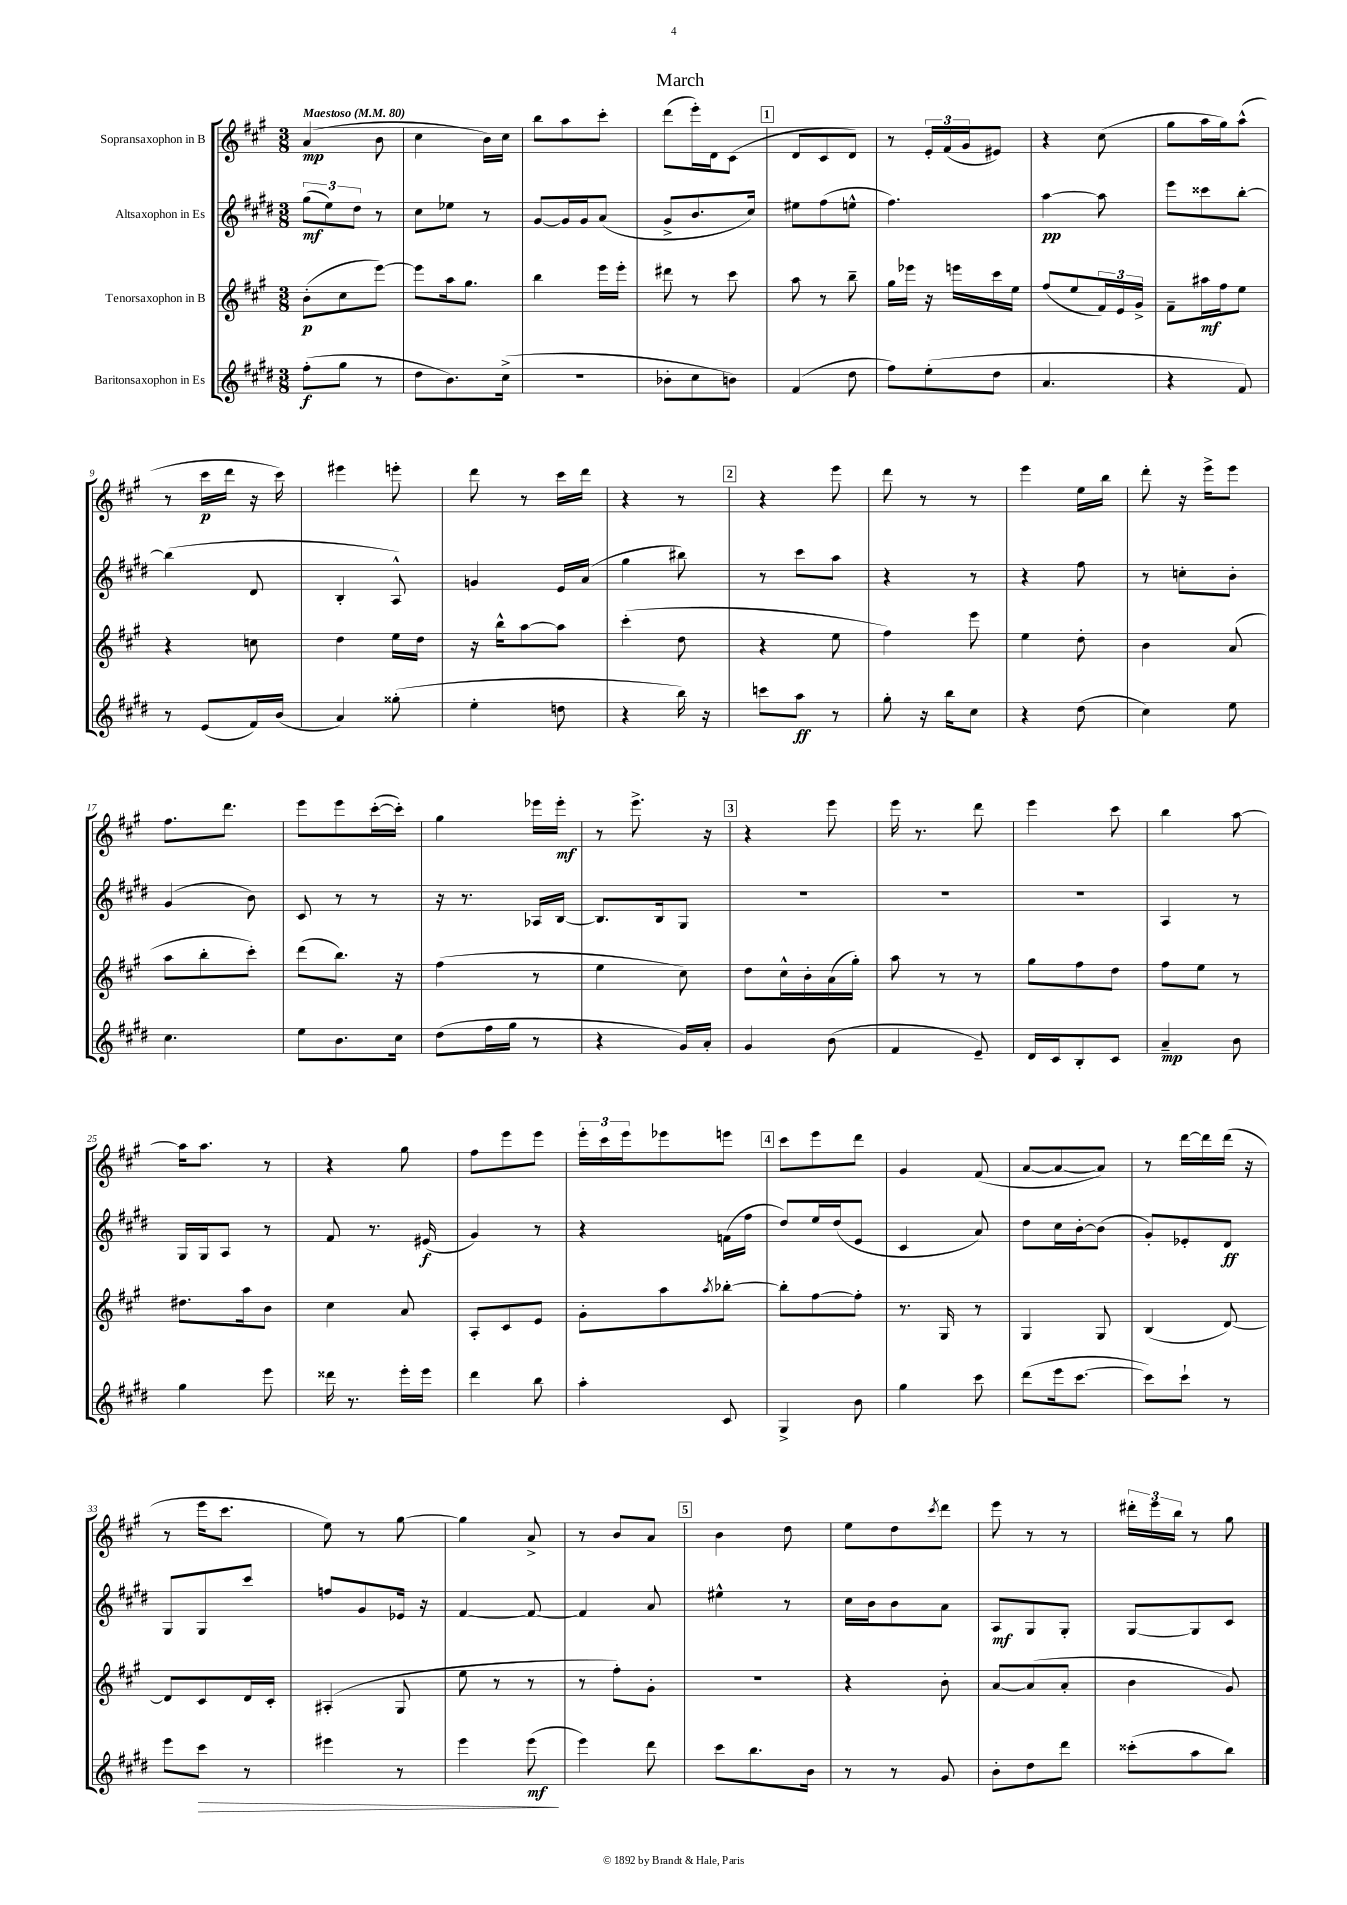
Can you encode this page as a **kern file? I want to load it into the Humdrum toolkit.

**kern	**dynam	**kern	**dynam	**kern	**dynam	**kern	**dynam
*part4	*part4	*part3	*part3	*part2	*part2	*part1	*part1
*staff4	*staff4	*staff3	*staff3	*staff2	*staff2	*staff1	*staff1
*I"Baritonsaxophon in Es	*	*I"Tenorsaxophon in B	*	*I"Altsaxophon in Es	*	*I"Sopransaxophon in B	*
*clefG2	*	*clefG2	*	*clefG2	*	*clefG2	*
*k[f#c#g#d#]	*	*k[f#c#g#]	*	*k[f#c#g#d#]	*	*k[f#c#g#]	*
*M3/8	*	*M3/8	*	*M3/8	*	*M3/8	*
*MM80	*	*MM80	*	*MM80	*	*MM80	*
=1	=1	=1	=1	=1	=1	=1	=1
!	!	!	!	!	!	!LO:TX:a:B:t=Maestoso	!
(8ff#'\L	f	(8b'\L	p	(12gg#\L	mf	(4a/	mp
.	.	.	.	12ee\)	.	.	.
8gg#\J	.	8cc#\	.	.	.	.	.
.	.	.	.	12dd#\J	.	.	.
8r	.	[8eee\J)	.	8r	.	8b\	.
=2	=2	=2	=2	=2	=2	=2	=2
8dd#\L	.	8eee\L]	.	8cc#\L	.	4cc#\	.
8.b\)	.	16aa\k	.	8ee-X\J	.	.	.
.	.	8.gg#\J	.	.	.	.	.
.	.	.	.	8r	.	16b\LL)	.
(16cc#^\Jk	.	.	.	.	.	16cc#\JJ	.
=3	=3	=3	=3	=3	=3	=3	=3
4.r	.	4bb\	.	[8g#/L	.	8bb\L	.
.	.	.	.	16g#/L]	.	8aa\	.
.	.	.	.	16g#/J	.	.	.
.	.	16eee\LL	.	(8a/J	.	8ccc#'\J	.
.	.	16eee'\JJ	.	.	.	.	.
=4	=4	=4	=4	=4	=4	=4	=4
8b-X'\L	.	8ddd#X\	.	8g#^/L	.	(8ddd\L	.
8cc#\	.	8r	.	8.b/	.	16eee'\L)	.
.	.	.	.	.	.	16d\J	.
8bn\J)	.	8ccc#\	.	.	.	(8c#\J	.
.	.	.	.	16cc#/Jk)	.	.	.
!!LO:REH:place=s1:t=1
=5	=5	=5	=5	=5	=5	=5	=5
(4f#/	.	8aa\	.	8ee#X\L	.	8d/L	.
.	.	8r	.	(8ff#\	.	8c#/	.
8dd#\	.	8bb~\	.	8een^^\J	.	8d/J)	.
=6	=6	=6	=6	=6	=6	=6	=6
8ff#\L)	.	16gg#\LL	.	4.ff#\)	.	8r	.
.	.	16eee-X\JJ	.	.	.	.	.
(8ee'\	.	16r	.	.	.	24e'/LL	.
.	.	.	.	.	.	(24f#/	.
.	.	16eeen\LL	.	.	.	.	.
.	.	.	.	.	.	24g#/J	.
8dd#\J	.	16ccc#\	.	.	.	8e#X/J)	.
.	.	16ee\JJ	.	.	.	.	.
=7	=7	=7	=7	=7	=7	=7	=7
4.a/	.	(8ff#/L	.	[4aa\	pp	4r	.
.	.	8ee/	.	.	.	.	.
.	.	24f#/L)	.	8aa\]	.	(8cc#\	.
.	.	24e/	.	.	.	.	.
.	.	24g#^/JJ	.	.	.	.	.
=8	=8	=8	=8	=8	=8	=8	=8
4r	.	8f#~\L	.	8eee\L	.	8gg#\L	.
.	.	16aa#X\L	mf	8ccc##X\	.	16aa\L	.
.	.	16ff#\J	.	.	.	16gg#\J)	.
8f#/)	.	8ee\J	.	[8bb'\J	.	(8aa^^\J	.
!!LO:LB:g=z
=9	=9	=9	=9	=9	=9	=9	=9
8r	.	4r	.	(4bb\]	.	8r	.
(8e/L	.	.	.	.	.	16ccc#\LL	p
.	.	.	.	.	.	16ddd\JJ	.
16f#/L)	.	8ccn\	.	8d#/	.	16r	.
(16b/JJ	.	.	.	.	.	16ccc#\)	.
=10	=10	=10	=10	=10	=10	=10	=10
4a/)	.	4dd\	.	4B'/	.	4eee#X\	.
(8gg##X'\	.	16ee\LL	.	8A^^/)	.	8eeen'\	.
.	.	16dd\JJ	.	.	.	.	.
=11	=11	=11	=11	=11	=11	=11	=11
4ee'\	.	16r	.	4gn/	.	8ddd\	.
.	.	16bb^^\KL	.	.	.	.	.
.	.	[8aa\	.	.	.	8r	.
8ddn\	.	8aa\J]	.	16e/LL	.	16ccc#\LL	.
.	.	.	.	(16a/JJ	.	16ddd\JJ	.
=12	=12	=12	=12	=12	=12	=12	=12
4r	.	(4ccc#'\	.	4gg#\	.	4r	.
16bb\)	.	8dd\	.	8bb#X\)	.	8r	.
16r	.	.	.	.	.	.	.
!!LO:REH:place=s1:t=2
=13	=13	=13	=13	=13	=13	=13	=13
8cccn\L	.	4r	.	8r	.	4r	.
8aa\J	ff	.	.	8ccc#\L	.	.	.
8r	.	8ee\	.	8aa\J	.	8eee\	.
=14	=14	=14	=14	=14	=14	=14	=14
8gg#'\	.	4ff#\)	.	4r	.	8ddd\	.
16r	.	.	.	.	.	8r	.
16bb\KL	.	.	.	.	.	.	.
8cc#\J	.	8eee\	.	8r	.	8r	.
=15	=15	=15	=15	=15	=15	=15	=15
4r	.	4ee\	.	4r	.	4eee\	.
(8dd#\	.	8dd'\	.	8ff#\	.	16ee\LL	.
.	.	.	.	.	.	16bb\JJ	.
=16	=16	=16	=16	=16	=16	=16	=16
4cc#\)	.	4b\	.	8r	.	8ddd'\	.
.	.	.	.	8ccn'\L	.	16r	.
.	.	.	.	.	.	16eee^\KL	.
8ee\	.	(8a/	.	8b'\J	.	8eee\J	.
!!LO:LB:g=z
=17	=17	=17	=17	=17	=17	=17	=17
4.cc#\	.	8aa\L	.	(4g#/	.	8.ff#\L	.
.	.	8bb'\	.	.	.	.	.
.	.	.	.	.	.	8.ddd\J	.
.	.	8ccc#'\J)	.	8b\)	.	.	.
=18	=18	=18	=18	=18	=18	=18	=18
8ee\L	.	(8ddd\L	.	8c#/	.	8eee\L	.
8.b\	.	8.bb\J)	.	8r	.	8eee\	.
.	.	.	.	8r	.	([16ccc#'\L	.
16cc#\Jk	.	16r	.	.	.	16ccc#'\JJ])	.
=19	=19	=19	=19	=19	=19	=19	=19
(8dd#\L	.	(4ff#\	.	16r	.	4gg#\	.
.	.	.	.	8.r	.	.	.
16ff#\L	.	.	.	.	.	.	.
16gg#\JJ	.	.	.	.	.	.	.
8r	.	8r	.	16A-X/LL	.	16eee-X\LL	.
.	.	.	.	[16B/JJ	.	16eee-'\JJ	mf
=20	=20	=20	=20	=20	=20	=20	=20
4r	.	4ee\	.	8.B/L]	.	8r	.
.	.	.	.	.	.	8.eee^\	.
.	.	.	.	16B/k	.	.	.
16g#/LL)	.	8cc#\)	.	8G#/J	.	.	.
16a'/JJ	.	.	.	.	.	16r	.
!!LO:REH:place=s1:t=3
=21	=21	=21	=21	=21	=21	=21	=21
4g#/	.	8dd\L	.	4.r	.	4r	.
.	.	16cc#^^\L	.	.	.	.	.
.	.	16b'\	.	.	.	.	.
(8b\	.	(16a\	.	.	.	8eee\	.
.	.	16gg#'\JJ)	.	.	.	.	.
=22	=22	=22	=22	=22	=22	=22	=22
4f#/	.	8aa\	.	4.r	.	16eee\	.
.	.	.	.	.	.	8.r	.
.	.	8r	.	.	.	.	.
8e~/)	.	8r	.	.	.	8ddd\	.
=23	=23	=23	=23	=23	=23	=23	=23
16d#/LL	.	8gg#\L	.	4.r	.	4eee\	.
16c#/J	.	.	.	.	.	.	.
8B'/	.	8ff#\	.	.	.	.	.
8c#/J	.	8dd\J	.	.	.	8ccc#\	.
=24	=24	=24	=24	=24	=24	=24	=24
4a~/	mp	8ff#\L	.	4A/	.	4bb\	.
.	.	8ee\J	.	.	.	.	.
8b\	.	8r	.	8r	.	[8aa\	.
!!LO:LB:g=z
=25	=25	=25	=25	=25	=25	=25	=25
4gg#\	.	8.dd#X\L	.	16G#/LL	.	16aa\KL]	.
.	.	.	.	16G#/J	.	8.aa\J	.
.	.	.	.	8A/J	.	.	.
.	.	16aa\k	.	.	.	.	.
8eee\	.	8b\J	.	8r	.	8r	.
=26	=26	=26	=26	=26	=26	=26	=26
16ddd##X\	.	4cc#\	.	8f#/	.	4r	.
8.r	.	.	.	.	.	.	.
.	.	.	.	8.r	.	.	.
16eee'\LL	.	8a/	.	.	.	8gg#\	.
16eee\JJ	.	.	.	(16e#X/	f	.	.
=27	=27	=27	=27	=27	=27	=27	=27
4ddd#\	.	8A'/L	.	4g#/)	.	8ff#\L	.
.	.	8c#/	.	.	.	8eee\	.
8bb\	.	8e/J	.	8r	.	8eee\J	.
=28	=28	=28	=28	=28	=28	=28	=28
4aa'\	.	8g#'\L	.	4r	.	24eee'\LL	.
.	.	.	.	.	.	24ccc#\	.
.	.	.	.	.	.	24eee\J	.
.	.	8aa\	.	.	.	8eee-X\	.
.	.	8qaa/	.	.	.	.	.
8c#/	.	[8bb-X'\J	.	(16fn\LL	.	8eeen\J	.
.	.	.	.	16ff#\JJ	.	.	.
!!LO:REH:place=s1:t=4
=29	=29	=29	=29	=29	=29	=29	=29
4G#^/	.	8bb-'\L]	.	8dd#/L)	.	8ccc#\L	.
.	.	[8ff#\	.	16ee/L	.	8eee\	.
.	.	.	.	(16dd#/J	.	.	.
8b\	.	8ff#'\J]	.	8e/J	.	8ddd\J	.
=30	=30	=30	=30	=30	=30	=30	=30
4gg#\	.	8.r	.	4c#/	.	4g#/	.
.	.	16G#/	.	.	.	.	.
8ccc#\	.	8r	.	8a/)	.	(8f#/	.
=31	=31	=31	=31	=31	=31	=31	=31
(8ddd#\L	.	4G#/	.	8dd#\L	.	[8a/L	.
16eee\k	.	.	.	16cc#\L	.	8a/_	.
[8.ccc#\J	.	.	.	[16b'\J	.	.	.
.	.	8G#/	.	(8b\J]	.	8a/J])	.
=32	=32	=32	=32	=32	=32	=32	=32
8ccc#\L])	.	(4B/	.	8g#'/L)	.	8r	.
8ccc#`\J	.	.	.	8e-X'/	.	[16ddd\LL	.
.	.	.	.	.	.	16ddd\]	.
8r	.	[8d/)	.	8d#/J	ff	(16ddd\JJ	.
.	.	.	.	.	.	16r	.
!!LO:LB:g=z
=33	=33	=33	=33	=33	=33	=33	=33
8eee\L	.	8d/L]	.	8G#/L	.	8r	.
!	!LO:HP:b	!	!	!	!	!	!
8ccc#\J	>	8c#/	.	8G#/	.	16eee\KL	.
.	.	.	.	.	.	8.ccc#\J	.
8r	.	16d/L	.	8ccc#/J	.	.	.
.	.	16c#'/JJ	.	.	.	.	.
=34	=34	=34	=34	=34	=34	=34	=34
4eee#X\	.	(4A#X'/	.	8ffn/L	.	8ee\)	.
.	.	.	.	8g#/	.	8r	.
8r	.	8G#/	.	16e-X/Jk	.	[8gg#\	.
.	.	.	.	16r	.	.	.
=35	=35	=35	=35	=35	=35	=35	=35
4eee\	.	8ee\	.	[4f#/	.	4gg#\]	.
.	.	8r	.	.	.	.	.
(8eee\	mf	8r	.	8f#/_	.	8a^/	.
.	]	.	.	.	.	.	.
=36	=36	=36	=36	=36	=36	=36	=36
4eee\)	.	8r	.	4f#/]	.	8r	.
.	.	8ff#'\L)	.	.	.	8b/L	.
8ddd#\	.	8g#'\J	.	8a/	.	8a/J	.
!!LO:REH:place=s1:t=5
=37	=37	=37	=37	=37	=37	=37	=37
8ccc#\L	.	4.r	.	4ee#X^^\	.	4b\	.
8.bb\	.	.	.	.	.	.	.
.	.	.	.	8r	.	8dd\	.
16b\Jk	.	.	.	.	.	.	.
=38	=38	=38	=38	=38	=38	=38	=38
8r	.	4r	.	16cc#\LL	.	8ee\L	.
.	.	.	.	16b\J	.	.	.
8r	.	.	.	8b\	.	8dd\	.
.	.	.	.	.	.	8qccc#/	.
8g#/	.	8b'\	.	8a\J	.	8ddd\J	.
=39	=39	=39	=39	=39	=39	=39	=39
8b'\L	.	[8a/L	.	8A/L	mf	8eee\	.
8dd#\	.	(8a/]	.	8G#/	.	8r	.
8ddd#\J	.	8a'/J	.	8G#'/J	.	8r	.
=40	=40	=40	=40	=40	=40	=40	=40
(8ccc##X'\L	.	4b\	.	[8G#/L	.	24ddd#X'\LL	.
.	.	.	.	.	.	24eee\	.
.	.	.	.	.	.	24bb\JJ	.
8aa\	.	.	.	8G#/]	.	8r	.
8bb\J)	.	8g#/)	.	8c#/J	.	8gg#\	.
==	==	==	==	==	==	==	==
*-	*-	*-	*-	*-	*-	*-	*-
